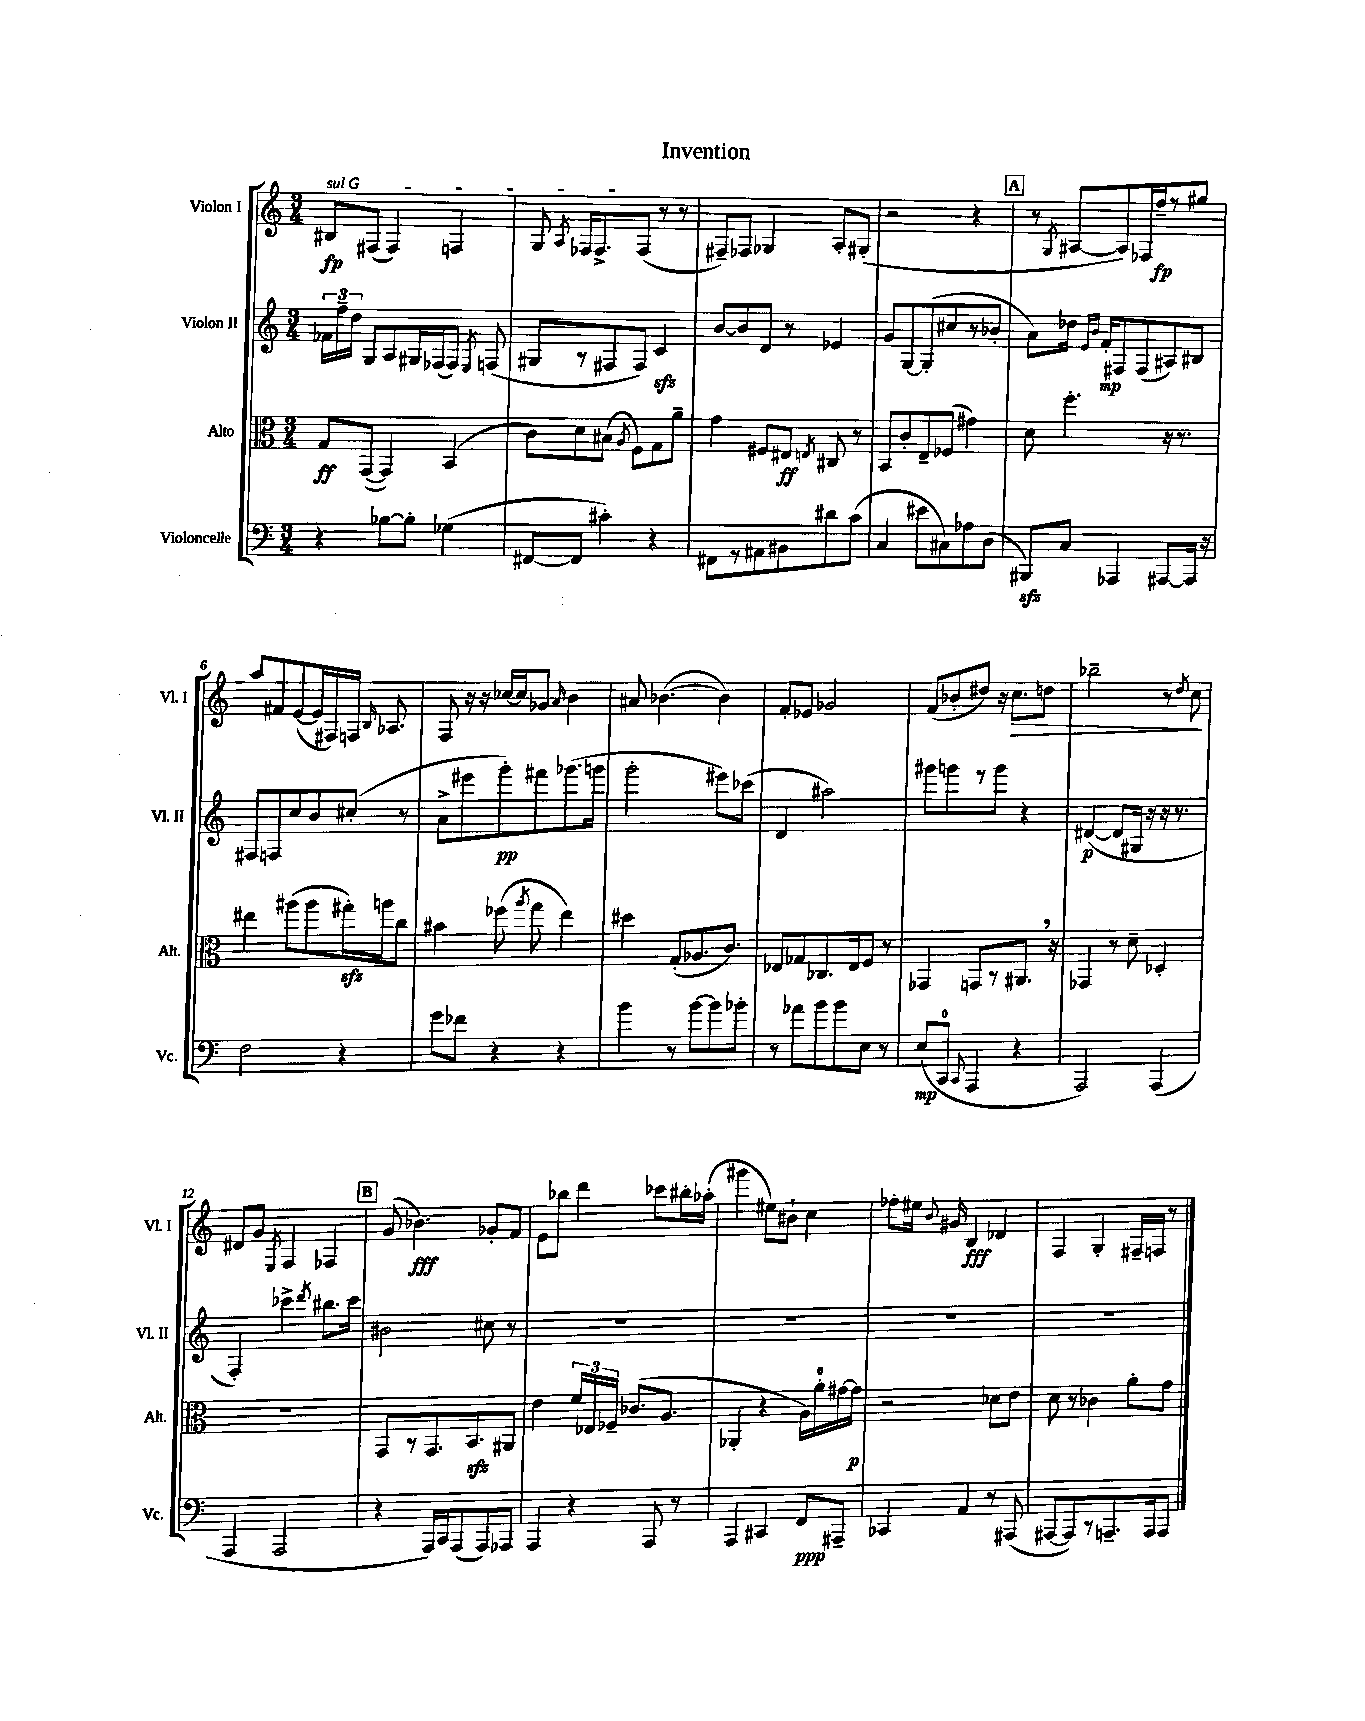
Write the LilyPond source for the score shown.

\header { title = "Invention" }
<<
\new StaffGroup <<
\new Staff = "s0" \with { instrumentName = "Violon I" shortInstrumentName = "Vl. I" } {
    \clef treble \key c \major \numericTimeSignature \time 3/4
    \autoBeamOff \once \override TextSpanner.bound-details.left.text = \markup { \italic "sul G" } bis8[\fp\startTextSpan fis8]( fis4) f4 |
    g8 \acciaccatura { a8 } fes16[ fes8.-> fes8]\stopTextSpan( r8 r8 |
    fis8[--) fes8] ges4 a8[-. gis8]-.( |
    r2 r4 |
    \mark \markup { \box "A" } r8 \acciaccatura { g8 } ais8[~ ais8) fes16 f''16--\fp r8 gis''8] |
    a''8[ fis'8 e'8~( e'16 fis16) f16] \grace { b16 } aes8. |
    f8 r16 r16 ces''16[~ ces''16 ges'8] \grace { a'16 } b'4 |
    ais'8 bes'4.~( bes'4) |
    f'8[-. ees'8] ges'2 |
    f'8[( bes'8-. dis''8]) r16 c''8.[\> d''8] |
    bes''2-- r8 \acciaccatura { d''8 } c''8\! |
    dis'8[ g'8] \acciaccatura { e8 } f4 fes4 |
    \mark \markup { \box "B" } g'8( bes'4.\fff) ges'8[-. f'8] |
    e'8[ bes''8] d'''4 ces'''8[ bis''16-. aes''16]-.( |
    gis'''4 eis''8[) bis'8]-! c''4 |
    fes''8[-. eis''16] \appoggiatura { b'8 } gis'16 b4\fff des'4 |
    f4 g4-. fis16[-- f16] r8 \bar "|." |
}
\new Staff = "s1" \with { instrumentName = "Violon II" shortInstrumentName = "Vl. II" } {
    \clef treble \key c \major \numericTimeSignature \time 3/4
    \autoBeamOff \tuplet 3/2 { fes'16[ f''16-- d''16] } g8[ a8 gis16 fes16( fes8]) \acciaccatura { e8 } f8( |
    gis8[ r8 fis8 fis8]) c'4\sfz |
    b'8[~ b'8 d'8] r8 ees'4 |
    g'8[ g8~ g8-.( cis''8 r8 bes'8]-. |
    \mark \markup { \box "A" } a'8[) des''16] \grace { e'16[ b'16] } f'16[-.\mp fis8 fis8( ais8) bis8] |
    fis8[ f8 c''8 b'8 cis''8]-.( r8 |
    a'8[-> eis'''8 g'''8-.\pp) fis'''8 ges'''8.( g'''16] |
    g'''2-. eis'''8[) ces'''8]( |
    d'4 ais''2) |
    gis'''8[ g'''8 r8 g'''8] r4 |
    dis'4~\p( dis'8[ gis16] r16 r16 r8. |
    f4-.) ces'''4-> \acciaccatura { d'''8 } bis''8.[ ces'''16] |
    \mark \markup { \box "B" } bis'2 cis''8 r8 |
    R2. |
    R2. |
    R2. |
    R2. \bar "|." |
}
\new Staff = "s2" \with { instrumentName = "Alto" shortInstrumentName = "Alt." } {
    \clef alto \key c \major \numericTimeSignature \time 3/4
    \autoBeamOff g8[\ff g,8]~( g,4) b,4( |
    c'8[) d'8 bis8]( \acciaccatura { a8 } f8[) g8 a'8]-- |
    g'4 fis8[ eis8]\ff \acciaccatura { e8 } cis8 r8 |
    b,8[ c'8-. e8-- fes8]( gis'4) |
    \mark \markup { \box "A" } d'8 f''4.-. r16 r8. |
    eis''4 ais''8[( ais''8 gis''16-.\sfz) a''16 c''8] |
    bis'4 fes''8( \acciaccatura { a''8 } g''8 e''4) |
    dis''4 g8[-.( aes8. c'8.]) |
    ees8[ ges8 ces8. ees16 f8] r8 |
    ges,4 g,8[ r8 ais,8.] \breathe r16 |
    ges,4 r8 d'8-- des4-. |
    R2. |
    \mark \markup { \box "B" } g,8[ r8 g,8. b,8.\sfz ais,8] |
    e'4 \tuplet 3/2 { f'16[ ees16 fes16]-- } ces'8.[( a8.] |
    aes,4-. r4 a16[) a'16-0-. gis'16~ gis'16]\p |
    r2 des'8[ e'8] |
    d'8 r8 ces'4 a'8[-. g'8] \bar "|." |
}
\new Staff = "s3" \with { instrumentName = "Violoncelle" shortInstrumentName = "Vc." } {
    \clef bass \key c \major \numericTimeSignature \time 3/4
    \autoBeamOff r4 bes8[~ bes8]-. ges4( |
    fis,8[~ fis,8] cis'4-.) r4 |
    fis,8[ r8 ais,8 bis,8 dis'8 c'8]( |
    c4 eis'8[ cis8) aes8 d8]( |
    \mark \markup { \box "A" } bis,,8[\sfz) c8] aes,,4 ais,,8[~ ais,,16] r16 |
    f2 r4 |
    g'8[ fes'8] r4 r4 |
    b'4 r8 b'8[~ b'8 bes'8]-. |
    r8 aes'8[ b'8 b'8 e8] r8 |
    e8[\mp( c,8]-0 \appoggiatura { c,8 } a,,4 r4 |
    a,,2) a,,4( |
    a,,4 a,,2 |
    \mark \markup { \box "B" } r4 a,,16[) c,16 a,,8( a,,8) aes,,8] |
    a,,4 r4 a,,8 r8 |
    a,,4 cis,4 f,8[\ppp ais,,8]-- |
    ces,4 a,4 r8 ais,,8( |
    ais,,8[~ ais,,8) r8 a,,8.-- a,,16 a,,8] \bar "|." |
}
>>
>>
